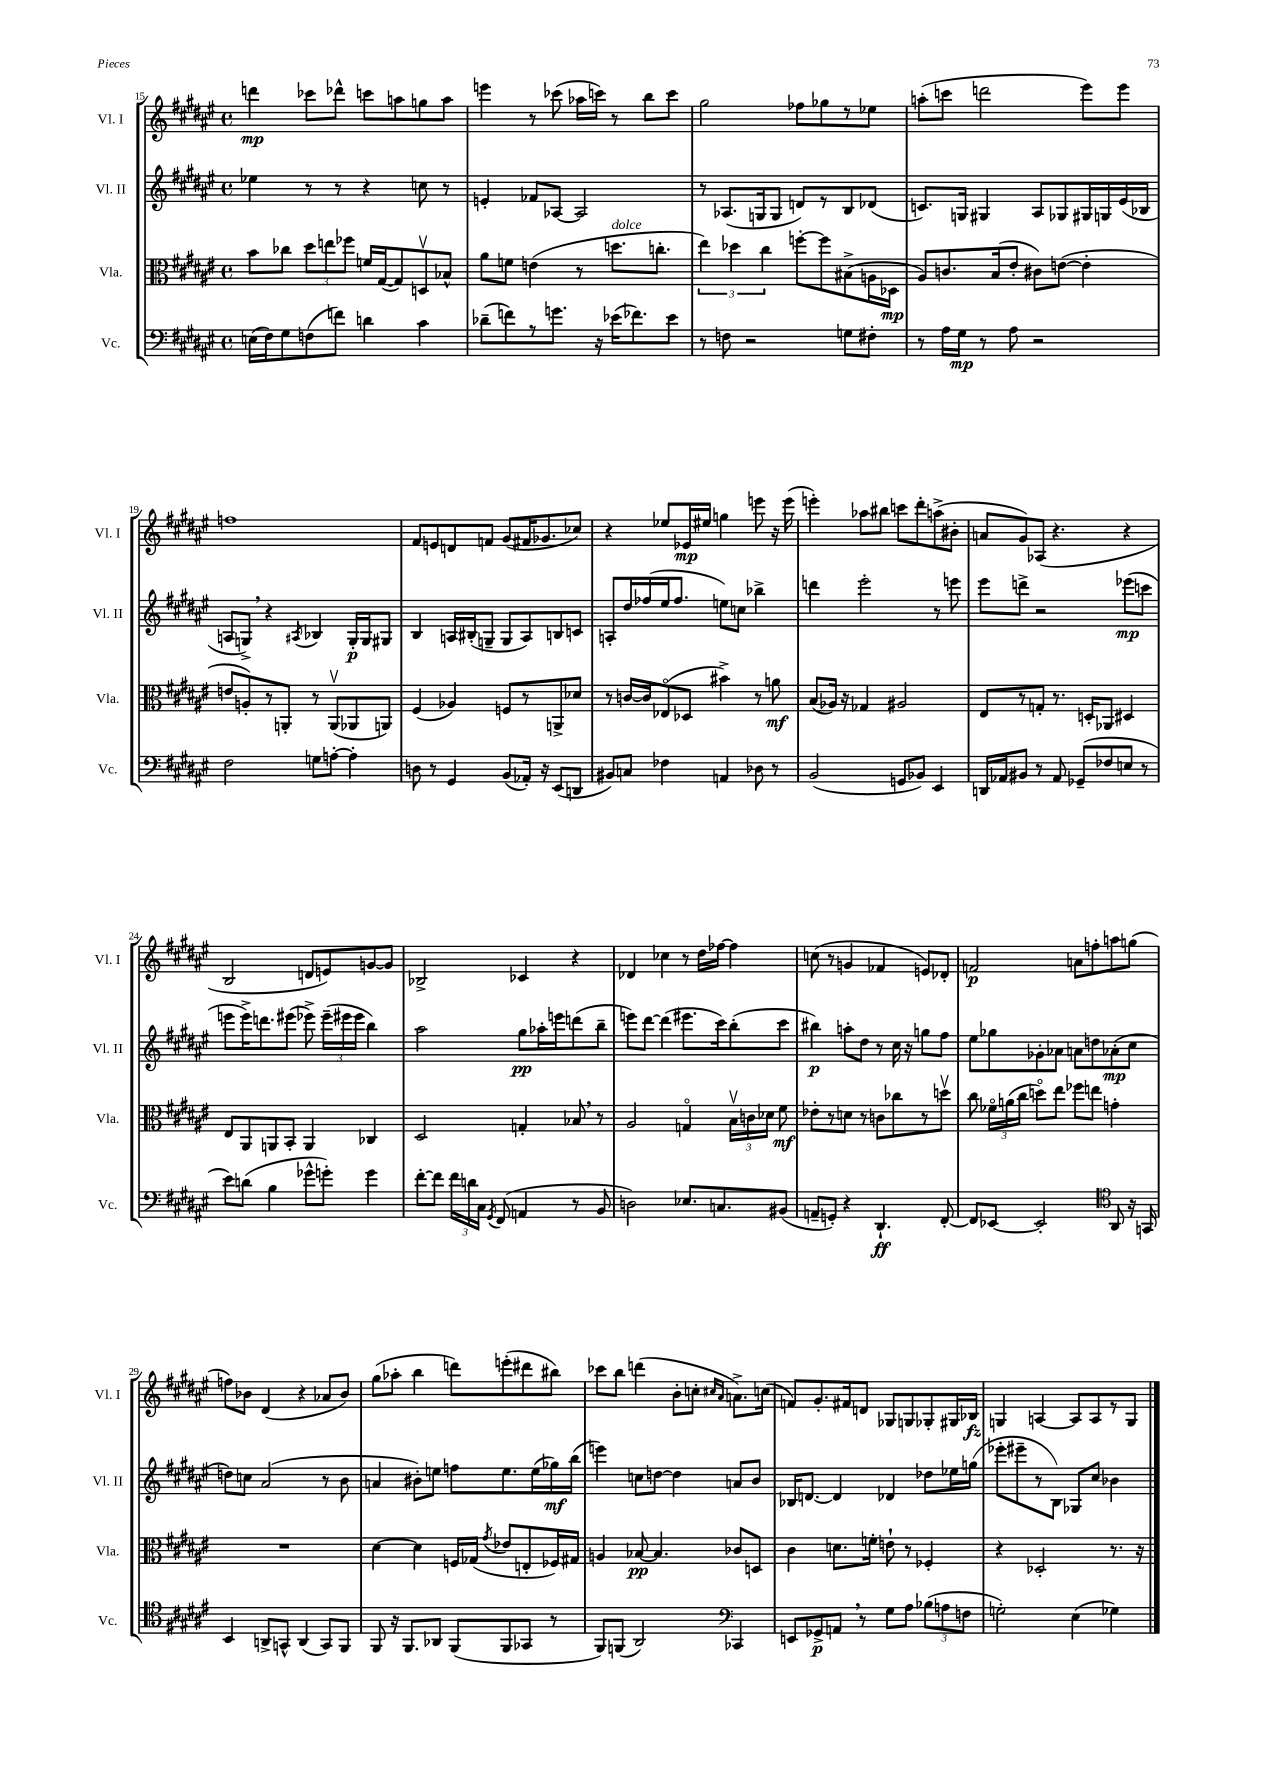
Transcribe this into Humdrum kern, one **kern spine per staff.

**kern	**kern	**kern	**kern
*staff4	*staff3	*staff2	*staff1
*clefF4	*clefC3	*clefG2	*clefG2
*k[f#c#g#d#a#e#]	*k[f#c#g#d#a#e#]	*k[f#c#g#d#a#e#]	*k[f#c#g#d#a#e#]
*M4/4	*M4/4	*M4/4	*M4/4
*met(c)	*met(c)	*met(c)	*met(c)
(16E\LL	8b\L	4ee-\	4ddd\
16F#\J)	.	.	.
8G#\	8cc-\J	.	.
(8F\	12dd#\L	8r	8ccc-\L
.	12ee\	.	.
8f\J)	.	8r	8ddd-^^\J
.	12ff-\J	.	.
4d\	16f/LL	4r	8ccc\L
.	([16G#/J	.	.
.	8G#/])	.	8aa\
4c#\	8Dv/	8cc\	8gg\
.	8B-^^/J	8r	8aa\J
=	=	=	=
(8d-~\L	8a#\L	4e'/	4eee\
8f\)	8f\J	.	.
8r	(4e\	8f-/L	8r
8.g\J	.	[8A-/J	(8ccc-\
.	8r	2A-/]	16aa-\LL
16r	.	.	16ccc\JJ)
(16e-\LK	8.dd\L	.	8r
8.f-\)	.	.	.
.	.	.	8bb\L
.	8.cc'\J	.	.
8e-\J	.	.	8ccc\J
=	=	=	=
8r	6ee#\)	8r	2gg#\
8F\	.	(8.A-/L	.
.	6dd-\	.	.
2r	.	.	.
.	.	16G/k	.
.	6cc#\	.	.
.	.	8G/J	.
.	[8ff'\L	8d/L)	8ff-\L
.	8ff\]	8r	8gg-\
8G\L	(8B#^\	8B/	8r
8F#'\J	16A\L	(8d-/J	8ee-\J
.	16D-\JJ	.	.
=	=	=	=
8r	8A#/L)	8.c/L)	(8aa'\L
16A#\LL	8.c/	.	8ccc\J
16G#\JJ	.	16G/Jk	.
8r	.	4G#/	2ddd\
.	(16B/k	.	.
8A#\	8e#'/J	.	.
2r	8c#\L)	8A#/L	.
.	([8e\J	8G-/	.
.	4e'\]	16G#/L	8eee#\L)
.	.	16G/	.
.	.	(16e#/	8eee#\J
.	.	16B-/JJ	.
=	=	=	=
2F#\	8e/L	8A/L	1ff
.	8A'/)	8G^/J)	.
.	8r	4r	.
.	8AA'/J	.	.
.	.	8qA#/	.
8G\L	8r	4B-/	.
[8A'\J	(8AAv/L	.	.
4A'\]	8AA-/	16G'/LL	.
.	.	16G/J	.
.	8AA/J)	8G#/J	.
=	=	=	=
8D\	(4F#/	4B/	8f#/L
8r	.	.	8e/
4GG#/	4A-/)	16A/LL	8d/
.	.	(16B#'/J	.
.	.	8G~/J	8f/J
(8BB/L	8F/L	8G/L	(8g#/L
16AA-'/Jk)	8r	8A/)	16f#/K
16r	.	.	8.g-/
(8EE#/L	8AA^/	8B/	.
8DD/J	8d-/J	8c/J	8cc-/J)
=	=	=	=
8BB#/L)	8r	8A'/L	4r
8C/J	[16c/LL	16dd#/L	.
.	16c/]J	(16ff-/	.
4F-\	(8E-o/	16ee#/J	8ee-/L
.	.	8.ff-/J	.
.	8D-/J	.	16e-/L
.	.	.	16ee#/JJ
4AA/	4b#^\)	8ee\L)	4gg\
.	.	8cc\J	.
8D-\	8r	4bb-^\	8eee\
8r	8a\	.	16r
.	.	.	(16eee\
=	=	=	=
(2BB/	(8B/L	4ddd\	4eee'\)
.	16A-/Jk)	.	.
.	16r	.	.
.	4G-/	2eee#'\	8aa-\L
.	.	.	8bb#\J
8GG/L	2A#/	.	8ccc\L
8BB-/J)	.	.	8ddd#'\
4EE#/	.	8r	(8aa^\
.	.	8eee\	8b#'\J
=	=	=	=
16DD/LL	8E#/L	8eee#\L	8a/L
16AA-/J	.	.	.
8BB#/J	8r	8ddd^\J	8g#/)
8r	8G'/J	2r	(8A-/J
8AA-/	8.r	.	4.r
(8GG-~/L	.	.	.
.	16D'/LK	.	.
8F-/	8AA-/J	.	.
8E/J	4D#/	(8eee-\L	4r
8r	.	8ccc\J	.
=	=	=	=
8e#\L)	8E#/L	8eee\L	2B/
(8d\J	8AA#/	16eee^\K)	.
.	.	8.ddd\	.
4B\	8AA/	.	.
.	8BB'/J	(8eee#\J	.
8g-^^\L	4AA/	8eee-^\)	8d/L
8g'\J)	.	(24eee-~\LL	8e/)
.	.	24eee#\	.
.	.	24eee#\JJ	.
4g\	4C-/	4bb\)	[8g/
.	.	.	8g/]J
=	=	=	=
[8f#'\L	2D#/	2aa#\	2B-^/
8f#\]J	.	.	.
24f#\LL	.	.	.
24d\	.	.	.
24C#\JJ	.	.	.
8qGG#/	.	.	.
(8FF#/	.	.	.
4AA/	4G'/	8gg#\L	4c-/
.	.	16aa-'\L	.
.	.	16eee\J	.
8r	8B-/	(8ddd\	4r
8BB/	8r	8bb~\J	.
=	=	=	=
2D\)	2A#/	8eee\L)	4d-/
.	.	[8ddd#\J	.
.	.	(4ddd#\]	4cc-\
8.E-/L	4Go/	8.eee#\L	8r
.	.	.	16dd#\LL
8.C/	.	16ccc#\k)	[16ff-\JJ
.	24Bv\LL	(8bb'\	4ff-\]
.	24c\	.	.
.	24d-\JJ	.	.
(8BB#/J	8f#\	8ccc#\J	.
=	=	=	=
8AA~/L	8e-'\L	4bb#\)	(8cc\
8GG'/J)	8r	.	8r
4r	8d\J	8aa'\L	4g/
.	8r	8dd#\J	.
4.DD#`/	8c\L	8r	4f-/
.	8cc-\	16cc#\	.
.	.	16r	.
.	8r	8gg\L	8e/L)
[8FF#'/	8ddv\J	8ff#\J	8d-'/J
=	=	=	=
8FF#/]L	8cc#\	8ee#\L	2f/
[8EE-/J	24f-o\LL	8gg-\	.
.	(24a\	.	.
.	24cc#\JJ	.	.
2EE-'/]	8ddo\L)	8g-'\	.
.	8ee#\J	8a-\J	.
.	8ff-\L	8a\L	8a\L
.	8ee\J	8dd\	8ff'\
*clefC4	*	*	*
8AA#/	4g'\	(8a-'\	8aa\
16r	.	8cc#\J	(8gg\J
16GG/	.	.	.
=	=	=	=
4BB/	1r	8dd\L)	8ff\L)
.	.	8cc\J	8b-\J
8AA^/L	.	(2a#/	(4d#/
8GG^^/J	.	.	.
(4AA/	.	.	4r
8GG/L)	.	8r	8a-/L
8FF#/J	.	8b\	8b-/J)
=	=	=	=
8FF#/	[4d#\	4a/	(8gg#\L
16r	.	.	8aa-'\J
8.FF#/L	.	.	.
.	4d#\]	8b#'\L)	4bb\
8AA-/J	.	8ee\J	.
(8FF#/L	16F/LL	8ff\L	8ddd\L)
.	(16G-/JJ	.	.
.	8qg#/	.	.
8FF#/	8e-/L	8.ee\	(8eee'\
8GG-/J	8E'/	.	8ddd#\
.	.	(16ee\L	.
8r	16F-/L)	16gg-\)	8bb#\J)
.	16G#/JJ	(16bb\JJ	.
=	=	=	=
8FF#/L)	4A/	4eee\)	8ccc-\L
(8FF/J	.	.	8bb\J
2AA#/)	[8B-/	8cc\L	(4ddd\
.	4.B-/]	[8dd\J	.
.	.	4dd\]	8b'\L
.	.	.	8cc'\J
*clefF4	*	*	*
.	.	.	16qqcc#/LL
.	.	.	16qqa#/JJ
4CC-/	8c-/L	8a/L	8.a^\L)
.	8D/J	8b/J	.
.	.	.	(16cc\Jk
=	=	=	=
8EE/L	4c#\	16B-/LK	8f/L)
.	.	[8.d/J	.
8GG-^/	.	.	8.g#'/
8AA/J	8.d\L	4d/]	.
.	.	.	16f#/k
8r	.	.	8d/J
.	16f'\Jk	.	.
8G#\L	8e`\	4d-/	8G-/L
8A#\J	8r	.	8G/
(12B-\L	4F-'/	8dd-\L	8G-'/
12A\	.	.	.
.	.	16ee-\L	16G#/L
12F\J	.	.	.
.	.	(16gg\JJ	16B-/JJ
=	=	=	=
2G'\)	4r	8eee-'\L	4G/
.	.	8eee#~\	.
.	2D-'/	8r	[4A/
.	.	8B\J)	.
(4E#\	.	8G-/L	8A/]L
.	.	8cc#/J	8A/
4G-\)	8.r	4b-\	8r
.	.	.	8G/J
.	16r	.	.
==	==	==	==
*-	*-	*-	*-
